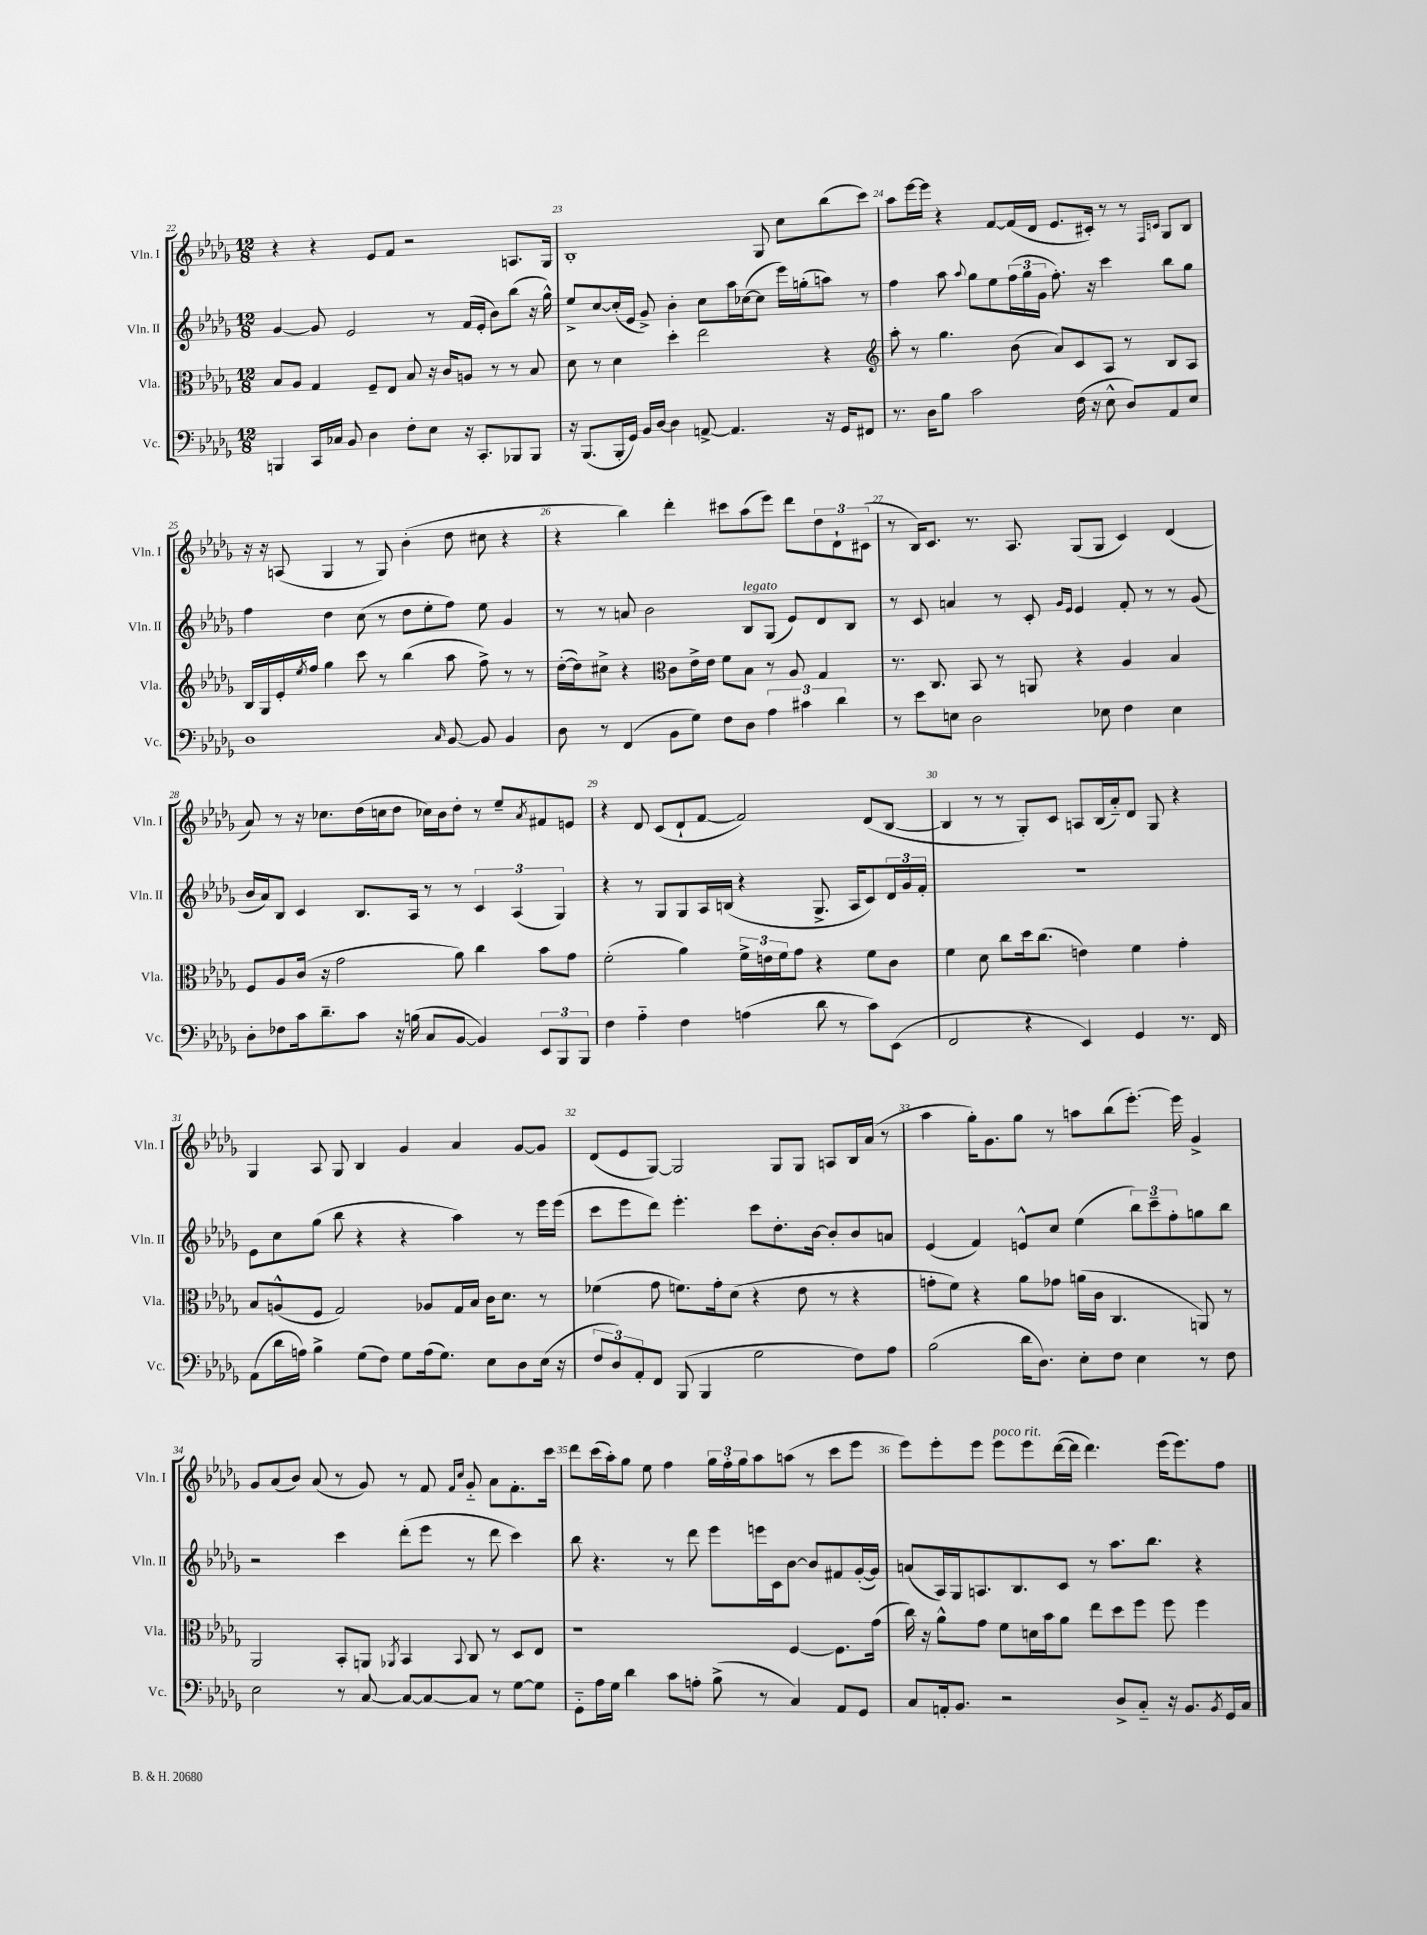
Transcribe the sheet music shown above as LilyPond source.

<<
\new StaffGroup <<
\new Staff = "s0" \with { instrumentName = "Vln. I" shortInstrumentName = "Vln. I" } {
    \clef treble \key des \major \numericTimeSignature \time 12/8
    r4 r4 ees'8 f'8 r2 a8. ges16 |
    bes1-. ges8 c''8 bes''8( c'''8) |
    aes''8 ees'''16~ ees'''16 r4 f'8~ f'16( des'16 ees'8. cis'16-.) r8 r8 \grace { f16 c'16 } ges8 bes8 |
    r16 r16 a8( ges4 r8 ges8) bes'4-.( des''8 cis''8 r4 |
    r4 bes''4) des'''4-. cis'''8 aes''8( ees'''8) des'''8 \tuplet 3/2 { des''8 des'8-! cis'8( } |
    r8 bes16) c'8. r8. aes8. ges8( ges8 c'4) des'4( |
    aes'8) r8 r16 ces''8. des''16( c''16 des''8 ces''16) bes'16 des''8-. r8 ees''8-- \acciaccatura { aes'8 } fis'8 e'8 |
    r4 des'8 c'8( des'8-! f'8~ f'2) des'8( bes8~ |
    bes4 r8 r8 ges8-.) c'8 a8 bes16( aes'16-_) des'8 ges8 r4 |
    ges4 aes8 ges8 bes4 ges'4 aes'4 ges'8~ ges'8 |
    des'8( ees'8 ges8~) ges2 ges8 ges8 a8 bes16 aes'16( r8 |
    aes''4 ges''16-.) ges'8. ges''8 r8 a''8 bes''8( ees'''8.~-.) ees'''16 ges'4-> |
    ges'8 aes'8( bes'8) aes'8( r8 ges'8) r8 f'8 \grace { f'16 c''16 } ges'8-_ aes'8 f'8.-. c'''16 |
    des'''8 c'''16( aes''16-.) ges''8 ees''8 f''4 \tuplet 3/2 { ges''16 f''16-. ges''16 } aes''8 a''8( r8 c'''8 ees'''8 |
    ees'''8) ees'''8-. ees'''8 ees'''8^\markup { \italic "poco rit." } ees'''8 des'''16~( des'''16 des'''4.) ees'''16( ees'''8.) f''8 \bar "|." |
}
\new Staff = "s1" \with { instrumentName = "Vln. II" shortInstrumentName = "Vln. II" } {
    \clef treble \key des \major \numericTimeSignature \time 12/8
    ges'4~ ges'8 ees'2 r8 f'16( ees'16-. bes'8) bes''8( r16 ges''16-^) |
    ees''8-> c''8~ c''16-.( ees'16 ges'8->) bes'4-. c''8 aes''16 ces''16~( ces''8 ees'''16) g''16-.( a''8) r8 |
    f''4 aes''8 \appoggiatura { aes''8 } ges''8 ees''8 \tuplet 3/2 { f''16( ges''16 ges'16 } f''8.-.) r16 c'''4 bes''8 ges''8 |
    f''4 des''4 c''8( r8 des''8 ees''8-. f''8) ees''8 ges'4 |
    r8 r8 a'8 bes'2 bes8^\markup { \italic "legato" } ges8( ees'8) des'8 bes8 |
    r8 c'8 a'4 r8 c'8-. \grace { ges'16 ees'16 } ees'4 f'8-. r8 r8 ges'8( |
    bes'16 aes'16) bes8 c'4 bes8. aes16 r8 r8 \tuplet 3/2 { c'4 aes4( ges4) } |
    r4 r8 ges8 ges8 aes16 b16( r4 ges8.-> aes16 c'8) \tuplet 3/2 { des'16 ges'16 f'16-. } |
    R1. |
    ees'8 c''8 ges''8( bes''8 r4 r4 aes''4) r8 ees'''16 ees'''16( |
    c'''8 ees'''8 des'''8) ees'''4.-. c'''8 des''8.-. bes'16~ bes'8-. bes'8 a'8 |
    ees'4( f'4) e'8-^ c''8 ees''4( \tuplet 3/2 { bes''8) c'''8-- f''8-. } g''8 bes''8 |
    r2 c'''4 des'''8-.( ees'''8 r8 des'''8 c'''4) |
    bes''8 r4. r8 des'''8 ees'''8 e'''16 c'16 bes'8~ bes'8 fis'8 ges'16~-.( ges'16) |
    a'8( aes16) ges16 a8. bes8. c'8 r8 aes''8. bes''8. r4 \bar "|." |
}
\new Staff = "s2" \with { instrumentName = "Vla." shortInstrumentName = "Vla." } {
    \clef alto \key des \major \numericTimeSignature \time 12/8
    bes8 aes8 ges4 f8-- ees8 bes8 r16 c'16 a8 r8 r8 bes8 |
    des'8 r8 des'4 des''4-. ees''2 r4 |
    \clef treble aes''8-. r8 ges''4. bes'8( aes'8) c'8 aes8 r8 bes8 aes8 |
    bes16 ges16 ees'16-. \acciaccatura { ees''8 } f''16 ges''4 c'''8 r8 bes''4( aes''8 f''8->) r8 r8 |
    des''16~-.( des''16) cis''8-> r4 \clef alto c'8 ees'16-> ees'16 f'8 bes8 r8 aes8 ges4 |
    r8. c8. bes,8 r8 a,8 r4 aes4 bes4 |
    f8 aes8 c'16( r16 ges'2 aes'8) c''4 bes'8 ges'8 |
    f'2-.( aes'4) \tuplet 3/2 { f'16-> e'16 f'16 } ges'8 r4 f'8 c'8 |
    f'4 des'8 c''8 des''16 c''8.( e'4) f'4 ges'4-. |
    bes8 a8-^( f8 ges2) aes8 ges16 bes16 c'16 des'8. r8 |
    fes'4( ges'8 f'8.) ges'16-. des'8( r4 ees'8 r8 r4 |
    g'8-. f'8) r4 aes'8 ges'8 a'16( c'16 c4. a,8) r8 |
    aes,2 bes,8-. a,8 \acciaccatura { aes,8 } bes,4 \appoggiatura { bes,8 } c8 r8 des8 ees8 |
    r1 f4~ f8. ges'16( |
    c''16) r16 aes'8-^ ges'8 f'8 d'16 bes'16 aes'8 ees''8 des''8 f''8 f''8 f''4 \bar "|." |
}
\new Staff = "s3" \with { instrumentName = "Vc." shortInstrumentName = "Vc." } {
    \clef bass \key des \major \numericTimeSignature \time 12/8
    b,,4 c,16 ces16 bes,8 des4 f8-. ees8 r16 c,8.-. bes,,8 bes,,8 |
    r16 bes,,8.( bes,,16-. ges,16) bes,16 des16~ des4 a,8~-> a,4. r16 ges,16 fis,8 |
    r8. des16 bes8 c'2 f16( r16 ees8-^ des8) aes,8 ees8 |
    des1 \grace { c16 } bes,8~ bes,8 bes,4 |
    des8 r8 f,4( bes,8 ges8) f8 des8 \tuplet 3/2 { aes4 cis'4 des'4 } |
    r8 ees'8 e8 des2 ees8 f4 ees4 |
    des8-. fes8 c'16 des'8.-- c'8 r16 b16( c8 bes,8~ bes,4) \tuplet 3/2 { ees,8 bes,,8 bes,,8 } |
    f4 aes4-_ f4 a4( des'8 r8 c'8) ees,8( |
    f,2 r4 ees,4) ges,4 r8. f,16 |
    aes,8( des'16 a16) bes4-> ges8( f8) ges8 a16( ges8.) ees8 des8 ees16( r16 |
    \tuplet 3/2 { f8 des8) aes,8-. } f,8 bes,,8( bes,,4 ges2 f8) aes8 |
    bes2( des'16 des8.) ees8-. f8 ees4 r8 f8 |
    ees2 r8 c8~ c8~ c8~ c8 r8 ges8~ ges8 |
    ges,8-_ aes16 ges16 des'4 c'8 a8-. bes8->( r8 c4) aes,8 ges,8 |
    c8 a,16-. bes,8. r2 des8-> c8-_ r16 bes,8. \acciaccatura { bes,8 } ges,16 c16 \bar "|." |
}
>>
>>
\layout { \context { \Score currentBarNumber = #22 \override BarNumber.break-visibility = ##(#f #t #t) barNumberVisibility = #all-bar-numbers-visible } }
